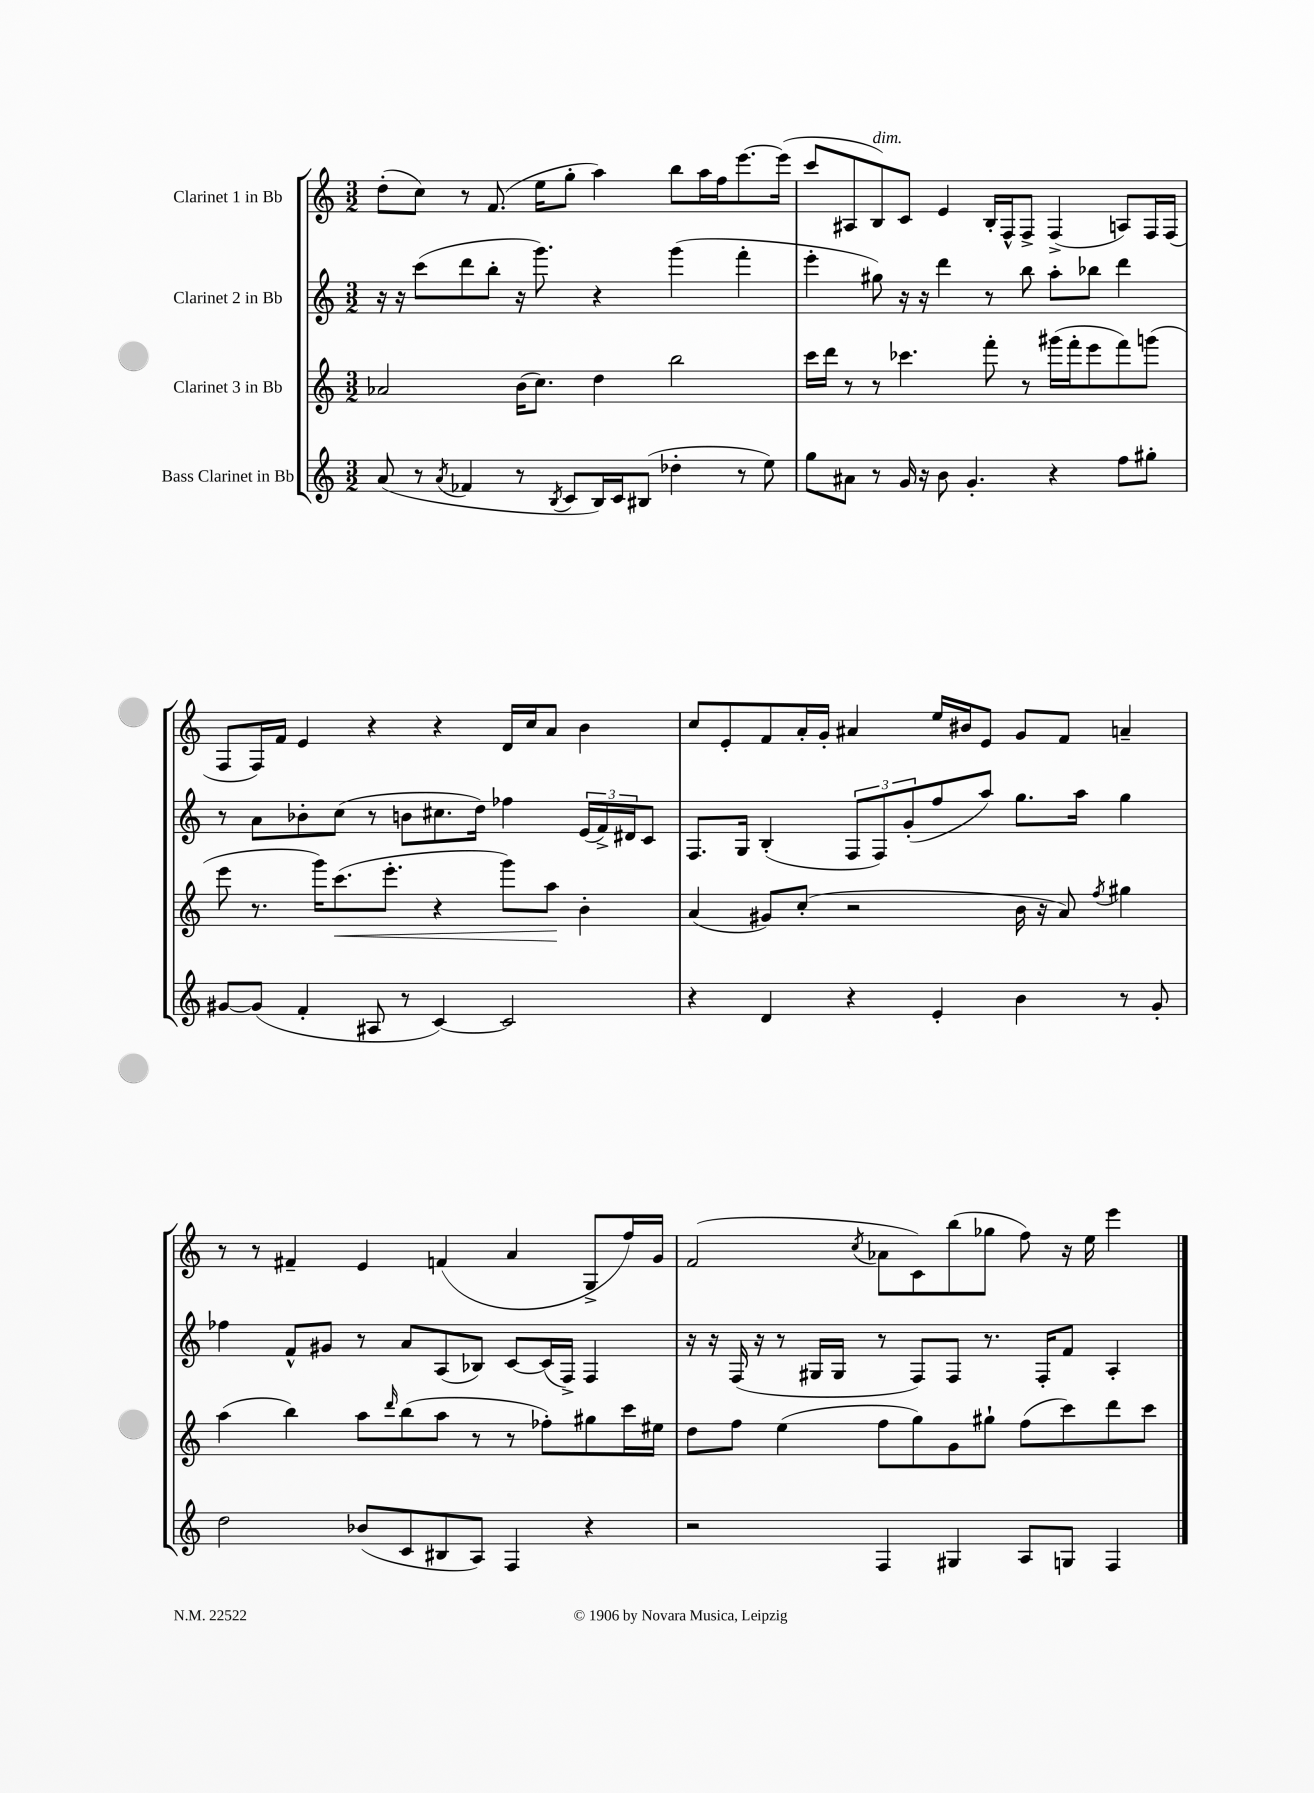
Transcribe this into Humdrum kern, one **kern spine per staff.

**kern	**kern	**kern	**kern
*staff4	*staff3	*staff2	*staff1
*clefG2	*clefG2	*clefG2	*clefG2
*k[]	*k[]	*k[]	*k[]
*M3/2	*M3/2	*M3/2	*M3/2
(8a/	2a-/	16r	(8dd'\L
.	.	16r	.
8r	.	(8ccc\L	8cc\J)
8qa/	.	.	.
4f-/	.	8ddd\	8r
.	.	8bb'\J	(8.f/
8r	(16b\LK	16r	.
.	8.cc\J)	8.ggg\)	16ee\LK
8qB/	.	.	.
8c/L	.	.	8gg'\J
16B/L)	4dd\	4r	4aa\)
16c/J	.	.	.
(8B#/J	.	.	.
4dd-'\	2bb\	(4ggg\	8bb\L
.	.	.	16aa\L
.	.	.	16ff\J
8r	.	4fff'\	[8.eee\
8ee\)	.	.	.
.	.	.	(16eee\]Jk
=	=	=	=
8gg\L	16ccc\LL	4eee'\	8ccc/L
.	16ddd\JJ	.	.
8a#\J	8r	.	8A#/
8r	8r	8gg#\)	8B/)
16g/	4.ccc-\	16r	8c/J
16r	.	16r	.
8b\	.	4ddd\	4e/
4.g'/	.	.	.
.	8fff'\	8r	16B'/LL
.	.	.	16F^^/J
.	8r	8bb\	8F^/J
4r	(16ggg#\LL	8aa'\L	(4F^/
.	16fff'\J	.	.
.	8eee\	8bb-\J	.
8ff\L	8fff\)	4ddd\	8A/L)
8gg#'\J	(8ggg\J	.	16F/L
.	.	.	(16F/JJ
=	=	=	=
[8g#/L	8eee\	8r	8F/L
(8g#/]J	8.r	8a\L	16F/L)
.	.	.	16f/JJ
4f'/	.	8b-'\	4e/
.	16ggg\LK)	.	.
.	(8.ccc\	(8cc\J	.
8A#/	.	8r	4r
.	8.eee'\J	.	.
8r	.	8b\L	.
[4c/)	4r	8.cc#\	4r
.	.	16dd\Jk)	.
2c/]	8ggg\L)	4ff-\	16d/LL
.	.	.	16cc/J
.	8aa\J	.	8a/J
.	4b'\	(24e/LL	4b\
.	.	24f^/)	.
.	.	24d#/J	.
.	.	8c/J	.
=	=	=	=
4r	(4a/	8.F/L	8cc/L
.	.	.	8e'/
.	.	16G/Jk	.
4d/	8g#/L)	(4B'/	8f/
.	(8cc'/J	.	16a'/L
.	.	.	16g'/JJ
4r	2r	12F/L	4a#/
.	.	12F/)	.
.	.	(12g'/	.
4e'/	.	8ff/	16ee/LL
.	.	.	16b#/J
.	.	8aa/J)	8e/J
4b\	16b\	8.gg\L	8g/L
.	16r	.	.
.	8a/)	.	8f/J
.	.	16aa\Jk	.
.	8qff/	.	.
8r	4gg#\	4gg\	4a~/
8g'/	.	.	.
=	=	=	=
2dd\	(4aa\	4ff-\	8r
.	.	.	8r
.	4bb\)	8f^^/L	4f#~/
.	.	8g#/J	.
(8b-/L	8aa\L	8r	4e/
.	16qqddd/	.	.
8c/	(8bb\	8a/L	.
8B#/	8aa\J	(8A/	(4f/
8A/J)	8r	8B-/J)	.
4F/	8r	[8c/L	4a/
.	8ff-'\L)	(16c/]L	.
.	.	16F^/JJ)	.
4r	8gg#\	4F/	8G^/L
.	16ccc\L	.	16ff/L)
.	16ee#\JJ	.	16g/JJ
=	=	=	=
2r	8dd\L	16r	(2f/
.	.	16r	.
.	8ff\J	(16F/	.
.	.	16r	.
.	(4ee\	8r	.
.	.	16G#/LL	.
.	.	16G#/JJ	.
.	.	.	8qcc/
4F/	8ff\L	8r	8a-\L
.	8gg\)	8F/L)	8c\)
4G#/	8g\	8F/J	(8bb\
.	8gg#`\J	8.r	8gg-\J
8A/L	(8ff\L	.	8ff\)
.	.	16F'/LK	.
8G/J	8ccc\)	8f/J	16r
.	.	.	16ee\
4F/	8ddd\	4A'/	4eee\
.	8ccc\J	.	.
==	==	==	==
*-	*-	*-	*-
